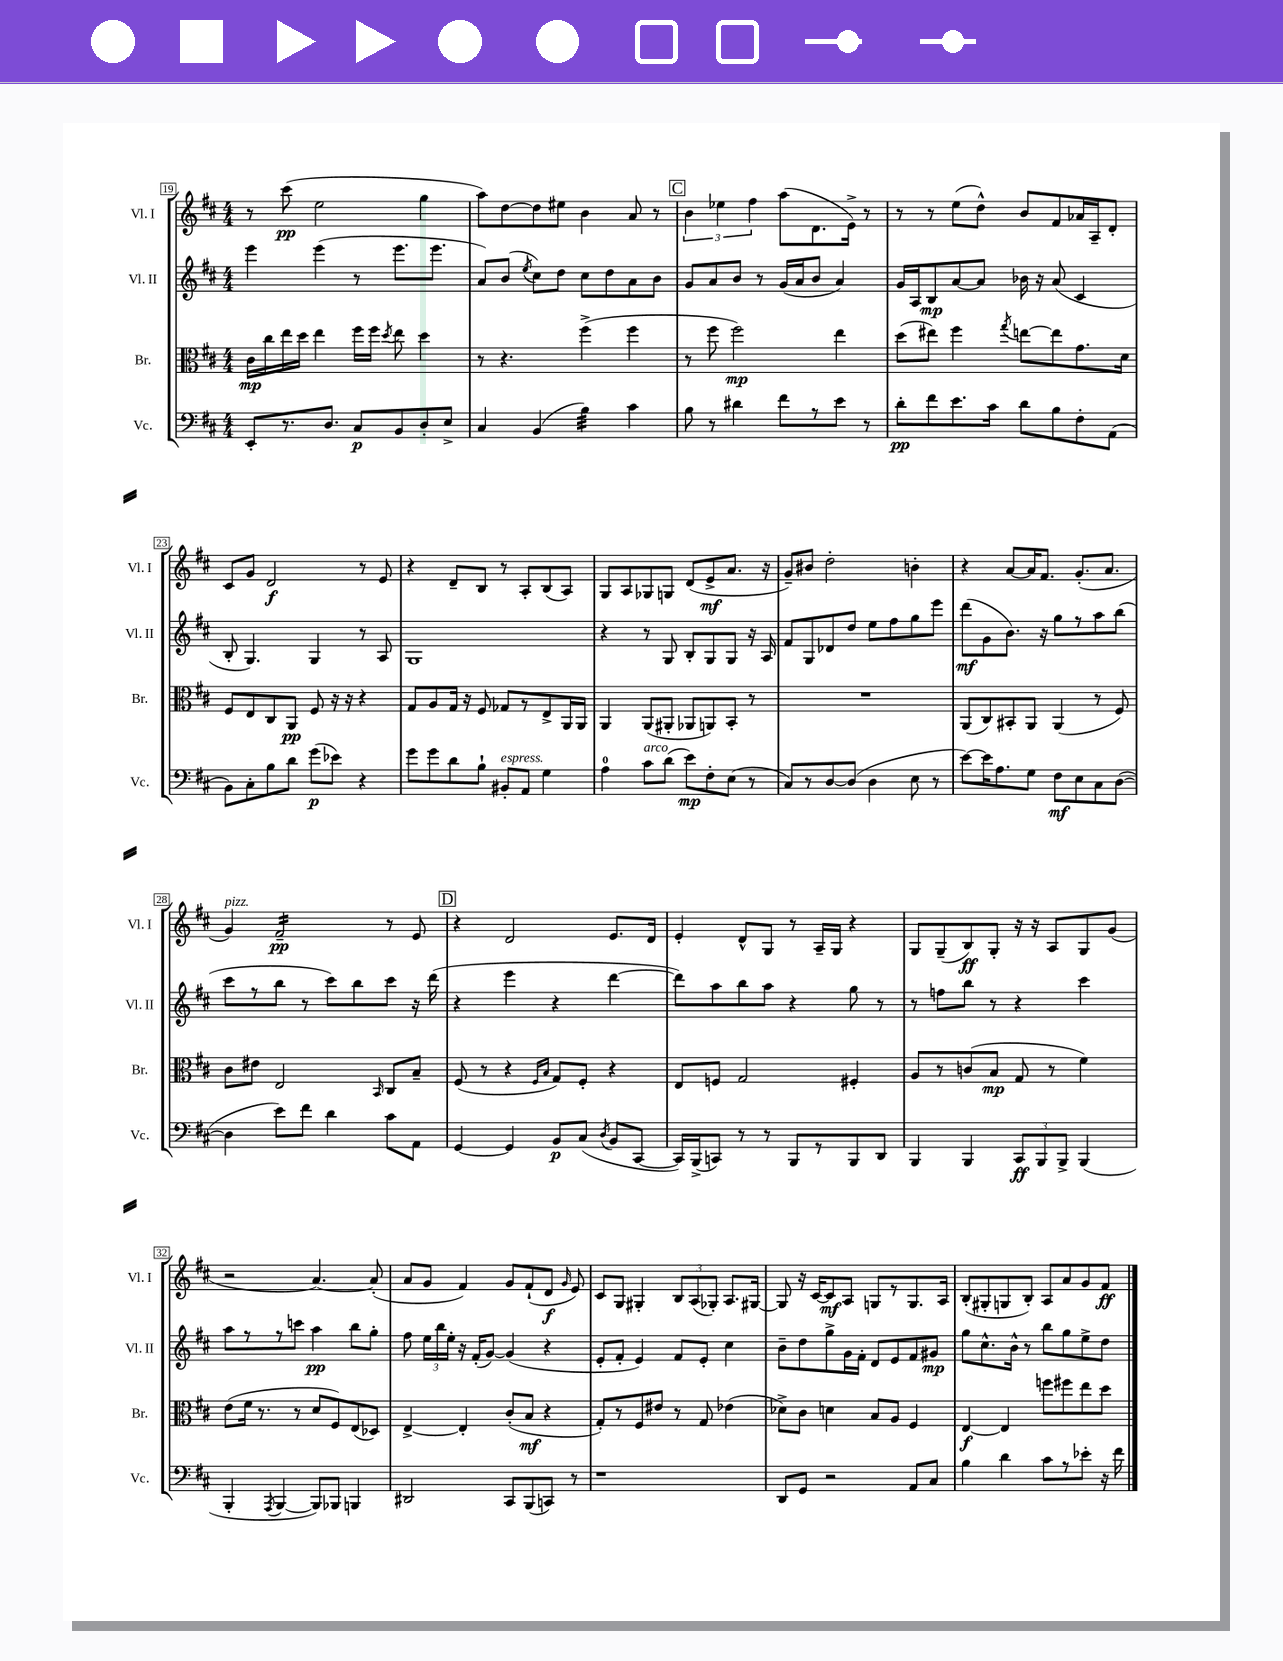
<<
\new StaffGroup <<
\new Staff = "s0" \with { instrumentName = "Vl. I" shortInstrumentName = "Vl. I" } {
    \clef treble \key d \major \numericTimeSignature \time 4/4
    \autoBeamOff r8 cis'''8\pp( e''2 g''4 |
    a''8[) d''8~ d''8 eis''8] b'4 a'8 r8 |
    \mark \markup { \box "C" } \tuplet 3/2 { b'4 ees''4 fis''4 } a''8[( d'8. e'16]->) r8 |
    r8 r8 e''8[( d''8]-^) b'8[ fis'8 aes'16 a16-- d'8]-. |
    cis'8[ g'8] d'2\f r8 e'8 |
    r4 d'8[-- b8] r8 a8[-. b8( a8]) |
    g8[ a8 ges8 g8] d'8[( e'8->\mf a'8.] r16 |
    g'8[--) bis'8] d''2-. b'4-. |
    r4 a'8[~ a'16 fis'8.] g'8.[-.( a'8.] |
    g'4^\markup { \italic "pizz." }) fis'2:16--\pp r8 e'8 |
    \mark \markup { \box "D" } r4 d'2 e'8.[ d'16] |
    e'4-. d'8[-^ g8] r8 a16[-- g16] r4 |
    g8[ g8--( b8\ff) g8]-. r16 r16 a8[ g8 g'8]( |
    r2 a'4.~) a'8-.( |
    a'8[ g'8] fis'4) g'8[ fis'8-!( d'8]\f \grace { g'16 } e'8) |
    cis'8[ g8] gis4-. \tuplet 3/2 { b8[ a8( ges8]-.) } a8.[ gis16]~ |
    gis8 r16 cis'16[~ cis'8\mf a8] g8[ r8 g8. a16] |
    b8[-.( gis8-. g8 b8]-.) a8[ a'8 g'8 fis'8]\ff \bar "|." |
}
\new Staff = "s1" \with { instrumentName = "Vl. II" shortInstrumentName = "Vl. II" } {
    \clef treble \key d \major \numericTimeSignature \time 4/4
    \autoBeamOff e'''4 e'''4( r8 e'''8.[ e'''8.] |
    a'8[) b'8]( \acciaccatura { e''8 } cis''8[) d''8] cis''8[ d''8 a'8 b'8] |
    \mark \markup { \box "C" } g'8[ a'8 b'8] r8 g'16[( a'16 b'8] a'4) |
    g'16[ a16 b8\mp a'8~ a'8] bes'16 r16 a'8( cis'4 |
    b8-. g4.) g4 r8 a8 |
    g1 |
    r4 r8 g8 b8[-. g8 g8] r16 a16 |
    fis'8[ g8 des'8 d''8] e''8[ fis''8 g''8 e'''8] |
    d'''8[\mf( g'8 b'8.]) r16 g''8[ r8 a''8 b''8]( |
    cis'''8[ r8 b''8] r8 cis'''8[) b''8 cis'''8] r16 d'''16( |
    \mark \markup { \box "D" } r4 e'''4 r4 d'''4~ |
    d'''8[) a''8 b''8 a''8] r4 g''8 r8 |
    r8 f''8[ b''8] r8 r4 cis'''4 |
    a''8[ r8 r8 c'''8] a''4\pp b''8[ g''8]-. |
    fis''8 \tuplet 3/2 { e''16[ b''16 e''16]-. } r16 fis'16[-.( g'8]~) g'4( r4 |
    e'8[-. fis'8]-. e'4) fis'8[ e'8]-. cis''4 |
    b'8[-- d''8 g''8-> g'16 fis'16]-. d'8[ e'8 fis'8 gis'8]\mp |
    g''8[ cis''8.-^ b'16]-^ r8 b''8[ g''8 e''8-> d''8] \bar "|." |
}
\new Staff = "s2" \with { instrumentName = "Br." shortInstrumentName = "Br." } {
    \clef alto \key d \major \numericTimeSignature \time 4/4
    \autoBeamOff cis'16[\mp cis''16 e''16 d''16] e''4 fis''16[ fis''16] \acciaccatura { d''8 } e''8 d''4 |
    r8 r4. fis''4->( fis''4 |
    \mark \markup { \box "C" } r8 fis''8 fis''2\mp) e''4 |
    d''8[( eis''8]) fis''4 \acciaccatura { g''8 } e''8[~ e''8 g'8. d'16] |
    fis8[ e8 cis8 a,8]\pp fis8 r16 r16 r4 |
    g8[ a8 g16] r16 fis8 ges8[ r8 e8-> a,16 a,16] |
    a,4 a,8[( ais,8]-. aes,8[ a,8) b,8]-. r8 |
    R1 |
    a,8[( cis8) bis,8-. a,8] a,4( r8 fis8) |
    cis'8[ eis'8] e2 \grace { b,16 } cis8[ b8]-- |
    \mark \markup { \box "D" } fis8( r8 r4 \grace { fis16[ b16] } g8[) fis8]-. r4 |
    e8[ f8] g2 fis4-. |
    a8[ r8 c'8( b8]\mp g8 r8 fis'4) |
    e'8[( fis'16] r8. r8 d'8[ fis8) e8( des8]) |
    e4~-> e4-. cis'8[-.( b8]\mf r4 |
    g8[-.) r8 fis8 eis'8] r8 g8 ees'4( |
    des'8[->) cis'8] d'4 b8[ a8] fis4 |
    e4~\f e4 f''8[ fis''8 e''8 d''8] \bar "|." |
}
\new Staff = "s3" \with { instrumentName = "Vc." shortInstrumentName = "Vc." } {
    \clef bass \key d \major \numericTimeSignature \time 4/4
    \autoBeamOff e,8[-. r8. d8.] cis8[\p b,8 d8-. e8]-> |
    cis4 b,4( b4:32) cis'4 |
    \mark \markup { \box "C" } b8 r8 dis'4 fis'8[ r8 e'8] r8 |
    d'8[-.\pp fis'8 e'8. cis'16] d'8[ b8 fis8-. a,8]( |
    b,8[) cis8-. b8 d'8] g'8[\p( ees'8]) r4 |
    g'8[ g'8 d'8 b8]-! bis,8[-.^\markup { \italic "espress." } a,8] g4 |
    a4-0 cis'8[^\markup { \italic "arco" } d'8]( e'8[\mp) fis8-. e8]( r8 |
    cis8[) r8 d8~ d8]( d4 e8 r8 |
    e'8[~) e'16 a8. g8] fis8[\mf e8 cis8 d8]~( |
    d4 e'8[) fis'8] d'4 cis'8[ a,8] |
    \mark \markup { \box "D" } g,4~ g,4 b,8[\p cis8]( \acciaccatura { d8 } b,8[ cis,8]~ |
    cis,16[) b,,16->( c,8]) r8 r8 b,,8[ r8 b,,8 d,8] |
    b,,4 b,,4 \tuplet 3/2 { cis,8[\ff b,,8 b,,8]-> } b,,4( |
    b,,4-. \acciaccatura { a,,8 } b,,4~ b,,8[) bes,,8] b,,4 |
    dis,2 cis,8[ b,,8( c,8]) r8 |
    r1 |
    d,8[ g,8] r2 a,8[ cis8] |
    b4 d'4 cis'8[ r8 ees'8]-. r16 fis'16 \bar "|." |
}
>>
>>
\layout { \context { \Score currentBarNumber = #19 \override BarNumber.stencil = #(make-stencil-boxer 0.1 0.3 ly:text-interface::print) } }
